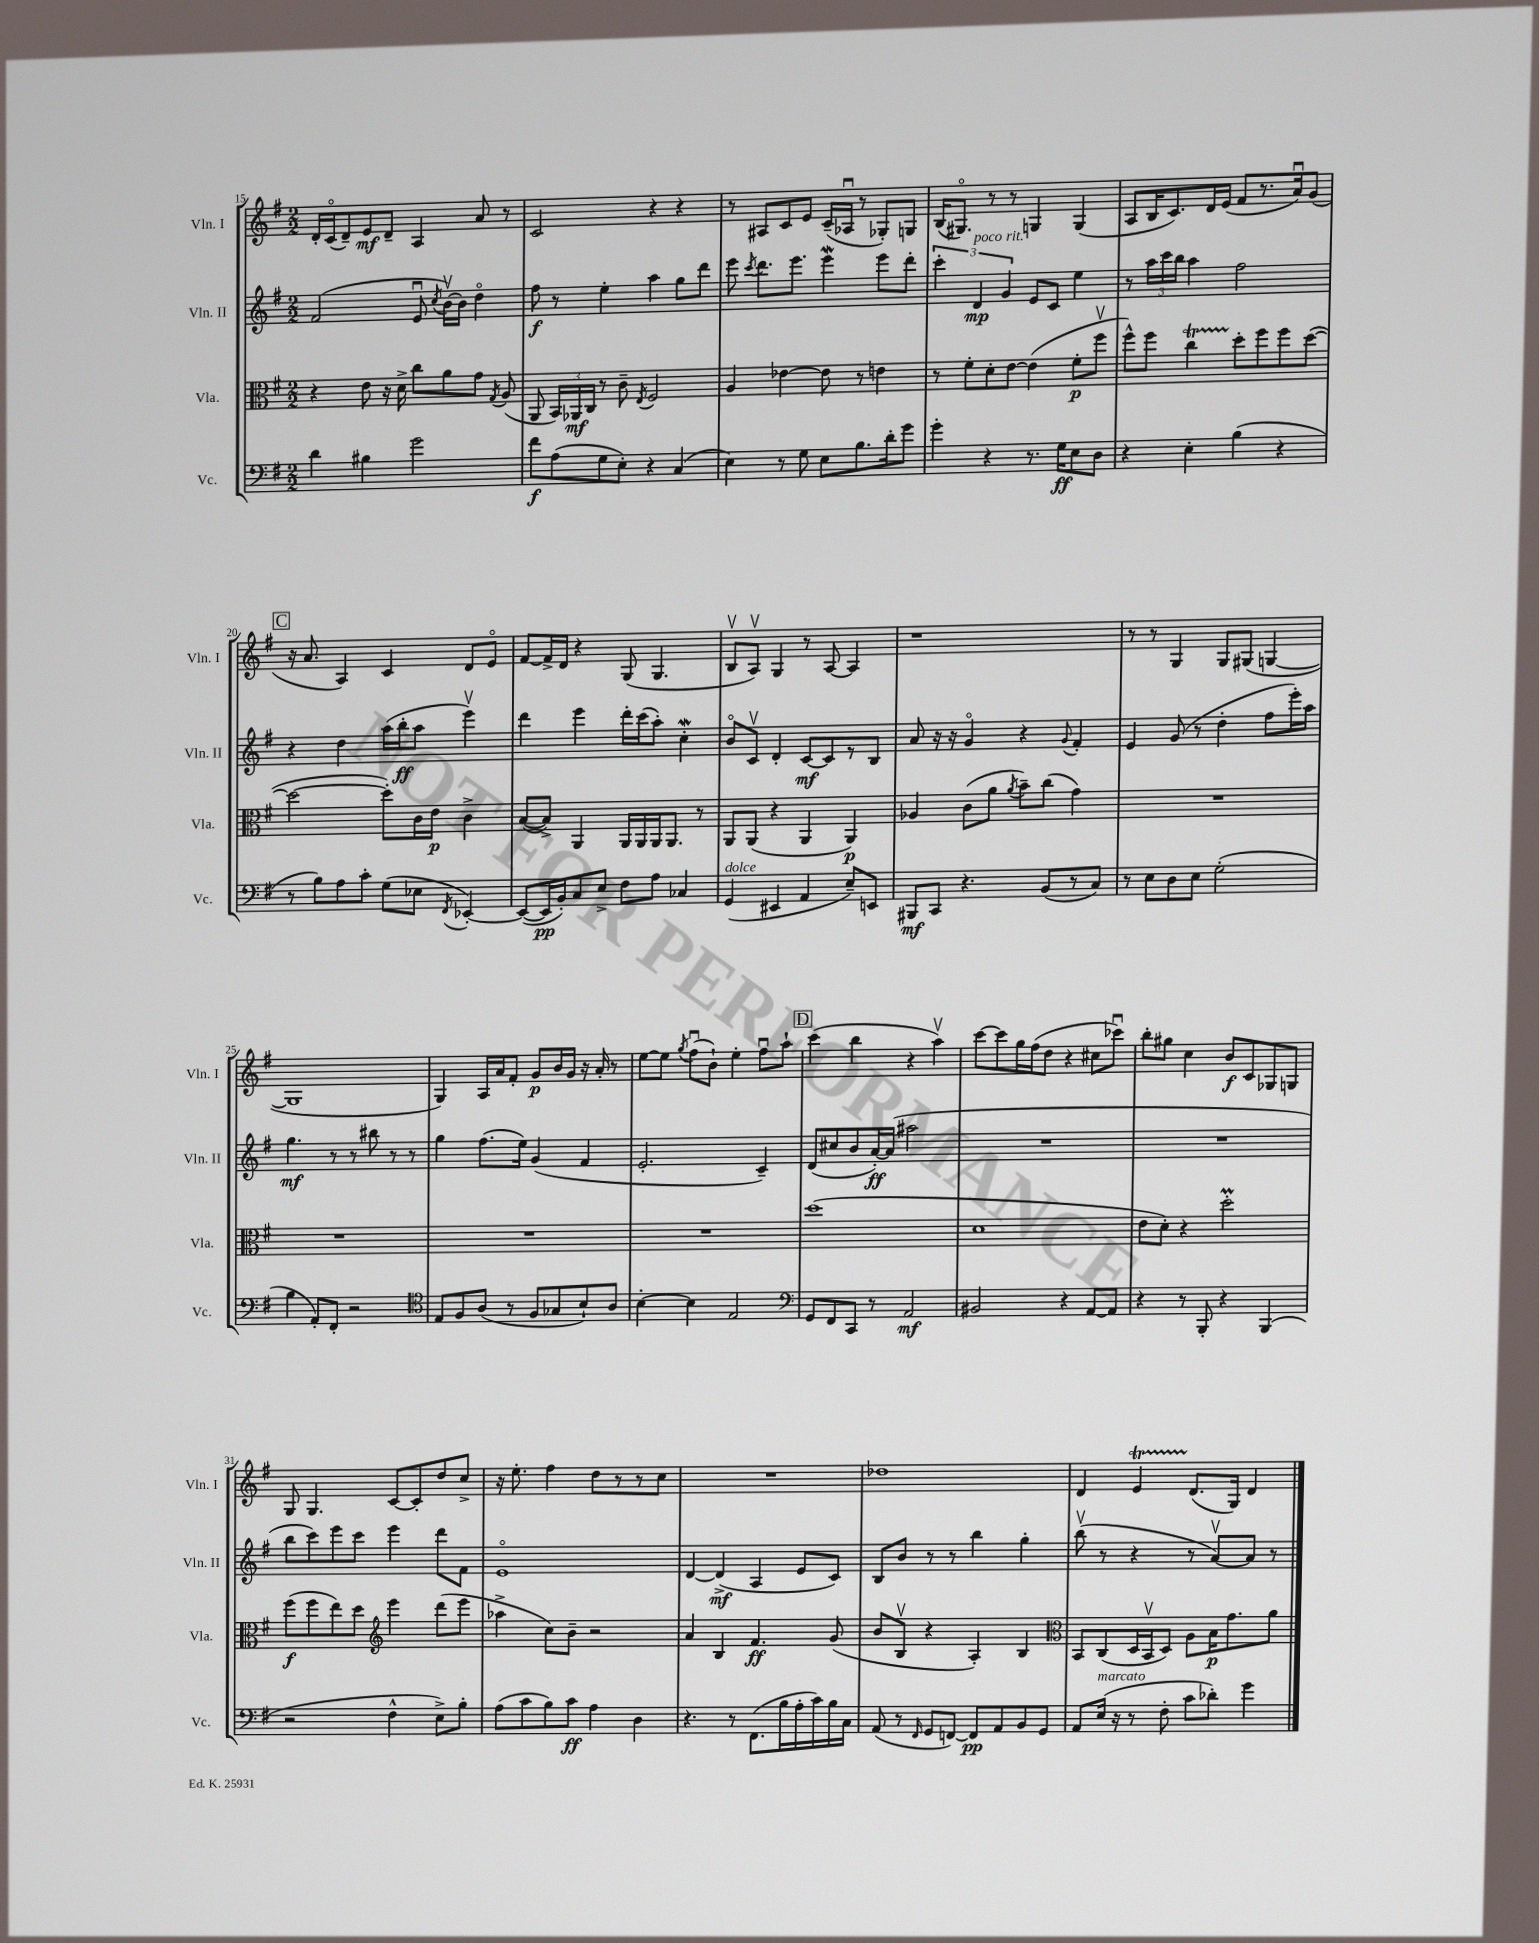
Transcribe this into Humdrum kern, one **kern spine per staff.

**kern	**kern	**kern	**kern
*staff4	*staff3	*staff2	*staff1
*clefF4	*clefC3	*clefG2	*clefG2
*k[f#]	*k[f#]	*k[f#]	*k[f#]
*M2/2	*M2/2	*M2/2	*M2/2
4d	4r	(2f#	16d'
.	.	.	(16co
.	.	.	8d~)
4B#	8e	.	8e
.	16r	.	8d~
.	16d^	.	.
2g	8cc	8eu	4A
.	.	8qcc	.
.	8a	[16bv)	.
.	.	16b]	.
.	8g	4ddo	8a
.	8qG	.	.
.	(8A	.	8r
=	=	=	=
8f#	8AA	8ff#	2c
(8A	24BB)	8r	.
.	24AA-	.	.
.	24C	.	.
8G	8r	4ee'	.
8E')	8c~	.	.
.	8qE	.	.
4r	2F#	4aa	4r
(4C	.	8gg	4r
.	.	8ddd	.
=	=	=	=
4E)	4A	8eee	8r
.	.	8qccc	.
.	.	8.ddd	8A#
8r	[4e-	.	8c
.	.	8.eee	.
8G	.	.	8e
8E	8e-]	4eee	(16c~
.	.	.	16A-u
8.B	8r	.	8r
.	4e	8eee	8G-')
16d'	.	.	.
8g	.	8ddd'	8G
=	=	=	=
4g'	8r	6ccc'	(16B
.	.	.	8.G#o)
.	8f#'	.	.
.	.	6d	.
4r	8d'	.	8r
.	.	6g	.
.	[8e	.	8r
8.r	(4e]	8e	4G
.	.	8c	.
16G	.	.	.
8E	8f#'	4ee	(4G
8D	8ff#v	.	.
=	=	=	=
4r	8ff#^^)	8r	8A
.	8ff#	24aa	16B
.	.	24ccc	.
.	.	.	8.c)
.	.	24bb	.
4E'	4cc	4aa	.
.	.	.	16d
.	.	.	(16e
(4B	8dd'	2ff#	8f#
.	8ff#	.	8.r
4r	8ff#	.	.
.	.	.	16au)
.	([8dd	.	(8g
=	=	=	=
8r	2dd_	4r	16r
.	.	.	8.a
8B)	.	.	.
8A	.	4dd	4A)
8c'	.	.	.
(8G	8dd'])	(16aa	4c
.	.	16bb'	.
8E-	16c	8aa	.
.	16e	.	.
8qFF#	.	.	.
[4EE-')	4c^	4eeev)	8d
.	.	.	8eo
=	=	=	=
(8EE-_	([8B	4ddd	[8f#
16EE-]	8B^])	.	16f#^]
16BB')	.	.	16d
8C	4AA	4eee	4r
8E^	.	.	.
8F#	16AA	16ddd'	(8G
.	16AA	(16ccc	.
8A	16AA	8aa')	4.G
.	8.AA	.	.
4C-	.	4cc'	.
.	8r	.	.
=	=	=	=
(4GG	8AA	8bo	8Bv
.	(8AA	8cv	8Av)
4EE#	4r	4d'	4G
4AA	4AA	[8c	8r
.	.	8c]	[8A
8E~)	4AA)	8r	4A]
8EE	.	8B	.
=	=	=	=
8BBB#	4A-	8a	1r
8CC	.	16r	.
.	.	16r	.
4.r	(8c	4go	.
.	8a	.	.
.	8qa	.	.
.	8b~)	4r	.
(8BB	(8cc	.	.
.	.	8qqg	.
8r	4g)	4f#'	.
8C)	.	.	.
=	=	=	=
8r	1r	4e	8r
8E	.	.	8r
8D	.	(8g	4G
8E	.	8r	.
(2G'	.	4dd'	8G
.	.	.	(8G#
.	.	8ff#	[4G
.	.	16eee')	.
.	.	16aa	.
=	=	=	=
4B	1r	4.gg	1G]
8AA')	.	.	.
8FF#'	.	8r	.
2r	.	8r	.
.	.	8bb#	.
.	.	8r	.
.	.	8r	.
=	=	=	=
*clefC4	*	*	*
8E	1r	4gg	4G)
8F#	.	.	.
(8A	.	(8.ff#	16A
.	.	.	16a
8r	.	.	8f#'
.	.	16ee)	.
8F#	.	(4g	8g
8G-	.	.	16b
.	.	.	16g
8B`)	.	4f#	16r
.	.	.	16a'
8A	.	.	8r
=	=	=	=
[4B'	1r	2.e'	[8ee
.	.	.	8ee]
.	.	.	8qgg
4B]	.	.	(8ff#u
.	.	.	8b`)
2E	.	.	4ee'
.	.	4c~)	8ff#u
.	.	.	8aa`
=	=	=	=
*clefF4	*	*	*
8GG	(1dd	(8d	(4ccc
8FF#	.	8cc#	.
8CC	.	8b	4bb
8r	.	[16a')	.
.	.	(16a]	.
2AA	.	2aa#	4r
.	.	.	4aav)
=	=	=	=
2BB#	1d	1r	[8ccc
.	.	.	8ccc]
.	.	.	16gg
.	.	.	(16ff#
.	.	.	8dd
4r	.	.	4r
[8AA	.	.	8cc#
8AA]	.	.	8ccc-u)
=	=	=	=
4r	8e	1r	8bb'
.	8d')	.	8gg#
8r	4r	.	4cc
8BBB'	.	.	.
4r	2dd'	.	8b
.	.	.	8c
(4BBB	.	.	8G-
.	.	.	8G
=	=	=	=
2r	(8ff#	8bb	8G
.	8ff#	8ccc)	4.G
.	8ee)	8eee	.
.	8dd	8ccc	.
*	*clefG2	*	*
4F#^^	4eee	4eee	[8c
.	.	.	8c']
8E^)	(8ddd	8ddd	8dd
8B'	8eee	8f#	8cc^
=	=	=	=
(8A	4aa-^	1eo	16r
.	.	.	8.ee'
8c	.	.	.
8B)	8cc)	.	4ff#
8c	8b~	.	.
4A	2r	.	8dd
.	.	.	8r
4D	.	.	8r
.	.	.	8cc
=	=	=	=
4.r	4a	[4d	1r
.	4B	(4d^]	.
8r	.	.	.
(8.FF#	4.f#	4A	.
16B	.	.	.
16A'	.	8e	.
16c)	.	.	.
16B	(8g	8c)	.
16C	.	.	.
=	=	=	=
(8AA	8b	8B	1dd-
8r	8Bv	8b	.
16qqFF#	.	.	.
8GG	4r	8r	.
[8FF)	.	8r	.
8FF]	4A')	4bb	.
8AA	.	.	.
8BB	4B	4gg'	.
8GG	.	.	.
=	=	=	=
*	*clefC3	*	*
8AA	8BB	(8bbv	4d
(16E	(8C	8r	.
16r	.	.	.
8r	16D	4r	4e
.	16BBv	.	.
8F#'	8D)	.	.
8c	8A	8r	(8.d
8d-')	16B	[8av)	.
.	8.g	.	16G)
4g	.	8a]	4d
.	8a	8r	.
==	==	==	==
*-	*-	*-	*-
